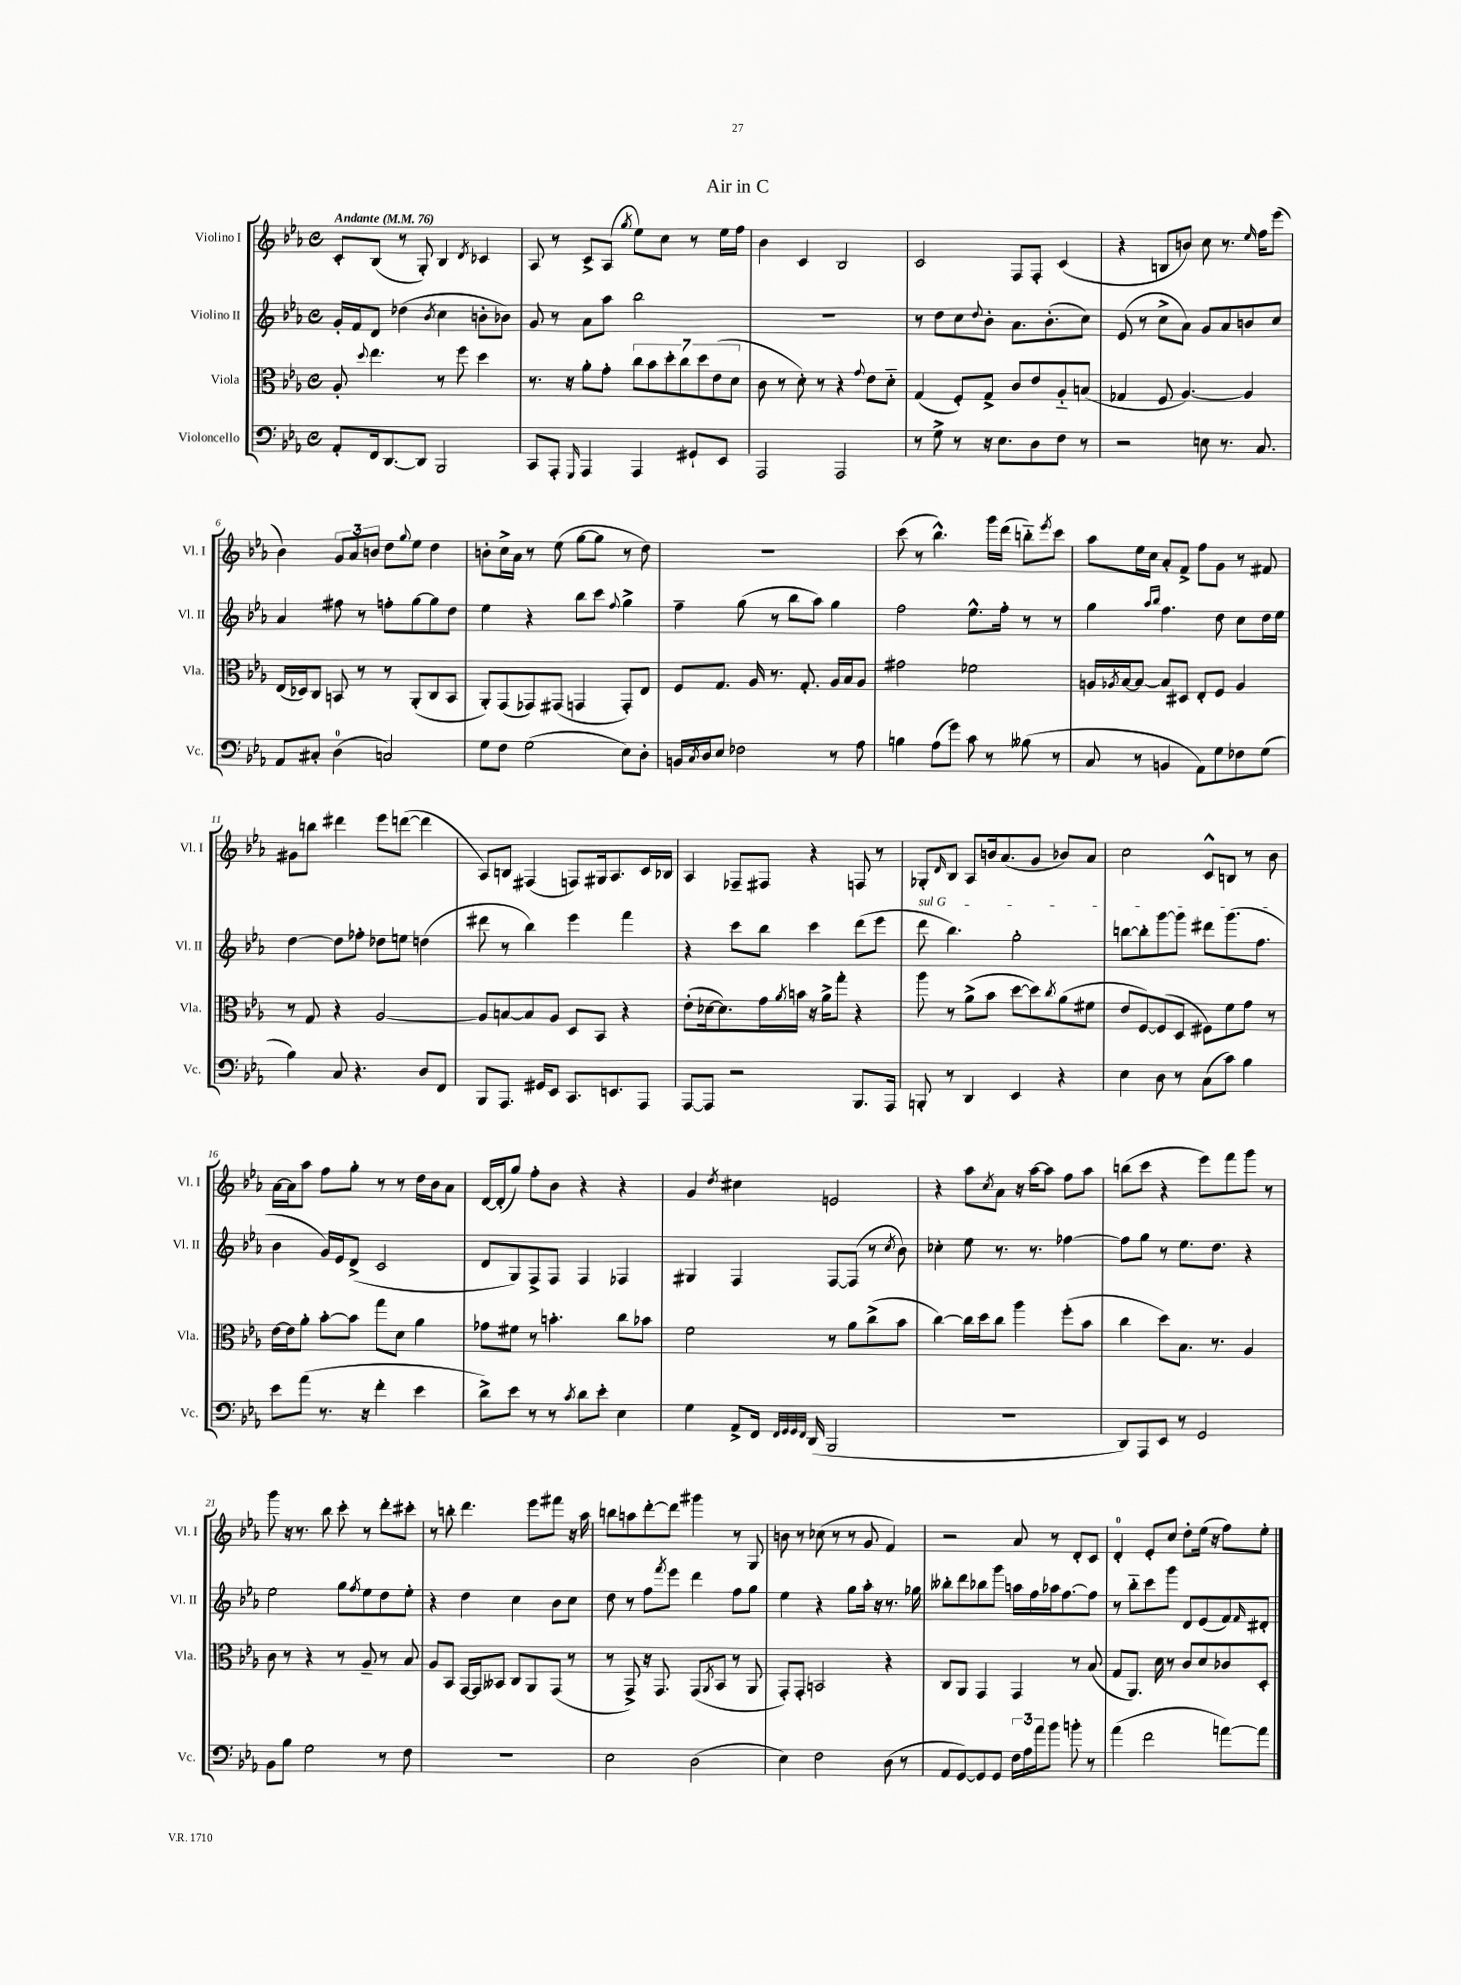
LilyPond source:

\header { title = "Air in C" }
<<
\new StaffGroup <<
\new Staff = "s0" \with { instrumentName = "Violino I" shortInstrumentName = "Vl. I" } {
    \clef treble \key ees \major \defaultTimeSignature \time 4/4 \tempo "Andante" 4 = 76
    c'8-. bes8( r8 g8-.) bes4 \acciaccatura { d'8 } ces'4 |
    aes8 r8 c'8-> aes8( \acciaccatura { g''8 } ees''8) c''8 r8 ees''16 f''16 |
    bes'4 c'4 bes2 |
    c'2 f8 f8-. c'4( |
    r4 b8 b'8) c''8 r8. \grace { ees''16 } f''16 ees'''8( |
    bes'4) \tuplet 3/2 { g'8 aes'8 b'8 } d''8 \appoggiatura { g''8 } ees''8 d''4 |
    b'8-. c''16-> aes'16 r8 ees''8( g''8~ g''8 r8 d''8) |
    R1 |
    c'''8( r8 bes''4.-^) g'''16 d'''16( b''8-_) \acciaccatura { ees'''8 } c'''8 |
    aes''8 ees''16 c''16 aes'8-. f'8-> f''8 g'8 r8 fis'8 |
    gis'8 b''8 dis'''4 ees'''8 d'''8~( d'''4 |
    aes8) b8 fis4( f8) gis16 aes8. c'16 bes16 |
    aes4 fes8-- fis8 r4 f8 r8 |
    ges8-. \grace { d'16 } bes8 aes8 b'16 aes'8.( g'8 bes'8) aes'8 |
    c''2 c'8-^ b8 r8 bes'8 |
    aes'16~ aes'16 aes''8 f''8 g''8-. r8 r8 d''16 bes'16 aes'8 |
    d'16~ d'16-.( g''8) f''8-. bes'8 r4 r4 |
    g'4 \acciaccatura { d''8 } cis''4 e'2 |
    r4 aes''8 \acciaccatura { c''8 } aes'8 r16 aes''16~ aes''8 f''8 aes''8 |
    b''8( c'''8 r4 ees'''8) f'''8 g'''8 r8 |
    g'''8 r16 r8. bes''8 c'''8-. r8 d'''8-. cis'''8-. |
    r8 b''8-. d'''4. ees'''8 fis'''8 r16 aes''16 |
    b''8 a''8 d'''8~-. d'''8 gis'''4 r8 g8 |
    b'8 r8 ces''8( r8 r8 g'8 f'4) |
    r2 aes'8 r8 d'8-. c'8 |
    d'4-0-. ees'8-. c''8 d''8-. ees''16( r16 f''8) ees''8-. \bar "|." |
}
\new Staff = "s1" \with { instrumentName = "Violino II" shortInstrumentName = "Vl. II" } {
    \clef treble \key ees \major \defaultTimeSignature \time 4/4
    g'16-. f'16 d'8 des''4( \acciaccatura { bes'8 } c''4 b'8-. bes'8) |
    g'8 r8 aes'8 aes''8 bes''2 |
    R1 |
    r8 d''8 c''8 \appoggiatura { d''8 } bes'8-. aes'8. bes'8.-.( c''8) |
    ees'8( r8 c''8-> aes'8) g'8 aes'8 b'8 c''8 |
    aes'4 fis''8 r8 f''8-. g''8~ g''8 d''8 |
    ees''4 r4 bes''8 c'''8 \appoggiatura { f''8 } g''4-> |
    f''4-- g''8( r8 bes''8 aes''8) g''4 |
    f''2 ees''8.-^ f''16-. r8 r8 |
    g''4 \grace { aes''16 bes''16 } f''4. d''8 c''8 d''16 ees''16 |
    d''4~ d''8 fes''8-. des''8 e''8 d''4( |
    dis'''8 r8 bes''4) ees'''4 f'''4 |
    r4 c'''8 bes''8 c'''4 d'''8( ees'''8 |
    \once \override TextSpanner.bound-details.left.text = \markup { \italic "sul G" } d'''8\startTextSpan bes''4.) g''2-. |
    b''8~ b''8-. g'''8~ g'''8 dis'''8 g'''8.( f''8.\stopTextSpan |
    bes'4 g'16) ees'16 d'8->( c'2 |
    d'8 g8) f8-> f8 f4 fes4 |
    gis4 f4 f8~ f8( r8 \acciaccatura { c''8 } bes'8) |
    ces''4-. ees''8 r8. r8. fes''4~ |
    fes''8 g''8 r8 ees''8. d''8. r4 |
    ees''2 g''8 \acciaccatura { f''8 } ees''8 d''8 ees''8-. |
    r4 d''4 c''4 bes'8 c''8 |
    d''8 r8 f''8 \acciaccatura { f'''8 } ees'''8 d'''4 f''8 g''8 |
    ees''4 r4 g''8 aes''16-. r16 r8. ges''16 |
    beses''8-. d'''8 bes''8 g'''8 a''16 f''16 aes''16 f''8.~ f''8 |
    r8 bes''8-_ c'''8 g'''8 d'8 ees'8( f'8) \grace { f'16 } dis'8-. \bar "|." |
}
\new Staff = "s2" \with { instrumentName = "Viola" shortInstrumentName = "Vla." } {
    \clef alto \key ees \major \defaultTimeSignature \time 4/4
    aes8-. \appoggiatura { d''8 } ees''4. r8 f''8 d''4 |
    r8. r16 aes'8-. g'8-. \tuplet 7/4 { c''8 bes'8 d''8-. c''8 d''8 ees'8( d'8 } |
    c'8 r8 d'8-.) r8 r4 \appoggiatura { g'8 } ees'8 d'8-_ |
    g4( f8-.) g8-> c'8 ees'8 aes8-_ b8( |
    ges4 f8 aes4.~) aes4 |
    ees16( des16) c8 b,8 r8 r8 aes,8-.( c8 b,8 |
    aes,8-.) g,8( ges,8) gis,8( g,4 g,8-.) ees8 |
    f8 g8. aes16 r8. g8.-. aes16 bes16 aes8 |
    gis'2 fes'2 |
    a16 \acciaccatura { aes8 } bes16~ bes8~ bes8 dis8 ees8-. f8 aes4 |
    r8 g8 r4 aes2~ |
    aes8 b8~ b8 aes8 d8 bes,8 r4 |
    ees'8-.( des'16~ des'8.) g'16 \acciaccatura { aes'8 } b'16 r16 aes'16-> g''8-. r4 |
    aes''8 r8 aes'8->( bes'8 d''8~ d''8) \acciaccatura { c''8 } aes'8( fis'8 |
    ees'8 f8~) f8( d8 fis8) f'8 g'8 r8 |
    ees'16~ ees'16 aes'8-. bes'8~-. bes'8 g''8 d'8 aes'4 |
    ges'8 fis'8 r8 b'4.-. c''8 bes'8 |
    f'2 r8 aes'8 c''8->( bes'8 |
    c''4~) c''16 d''16 c''8 aes''4 f''8-.( bes'8 |
    c''4 d''8) bes8. r8. aes4 |
    c'8 r8 r4 r8 aes8-- r8 bes8 |
    aes8 bes,8 g,16~ g,16 beses,8 c8 aes,8 g,8( r8 |
    r8 g,8->) r16 g,8. g,8( \acciaccatura { aes,8 } bes,8 r8 aes,8 |
    g,8-.) g,8-. b,2 r4 |
    c8 aes,8 g,4 g,4 r8 bes8( |
    g8 aes,8.) d'16 r8 c'8 d'8 ces'8 d8-. \bar "|." |
}
\new Staff = "s3" \with { instrumentName = "Violoncello" shortInstrumentName = "Vc." } {
    \clef bass \key ees \major \defaultTimeSignature \time 4/4
    aes,8-. f,16 d,8.~ d,8 bes,,2 |
    c,8 aes,,8-. \grace { g,,16 } aes,,4 aes,,4 gis,8-! ees,8 |
    aes,,2 aes,,2 |
    r8 g8-> r8 r16 ees8. d8 f8 r8 |
    r2 e8 r8. c8. |
    aes,8 cis8-. d4-0( c2) |
    g8 f8 g2( ees8) d8-. |
    b,16 \acciaccatura { c8 } d16 ees8 fes2 r8 aes8 |
    b4 aes8( g'8) c'8 r8 beses8( r8 |
    c8 r8 b,4 aes,8) g8 fes8 g8( |
    bes4) c8 r4. d8 f,8 |
    bes,,8 aes,,8. gis,16 ees,8 c,8. e,8. aes,,8 |
    aes,,8~ aes,,8 r2 bes,,8. aes,,16 |
    b,,8-. r8 d,4 ees,4 r4 |
    ees4 d8 r8 c8( c'8) bes4 |
    ees'8 aes'8( r8. r16 f'4-. ees'4 |
    d'8->) ees'8 r8 r8 \acciaccatura { c'8 } d'8 ees'8-. ees4 |
    g4 aes,8-> f,16 \grace { f,32 g,32 g,32 f,32 } d,16( bes,,2 |
    R1 |
    d,8) aes,,8 ees,8 r8 g,2 |
    bes,8 bes8 g2 r8 f8 |
    R1 |
    ees2 d2( |
    ees4) f2 d8( r8 |
    aes,8 g,8~) g,8 g,8 \tuplet 3/2 { f16 aes16 aes'16 } bes'8 b'8-. r8 |
    aes'4( f'2 a'8~) a'8 \bar "|." |
}
>>
>>
